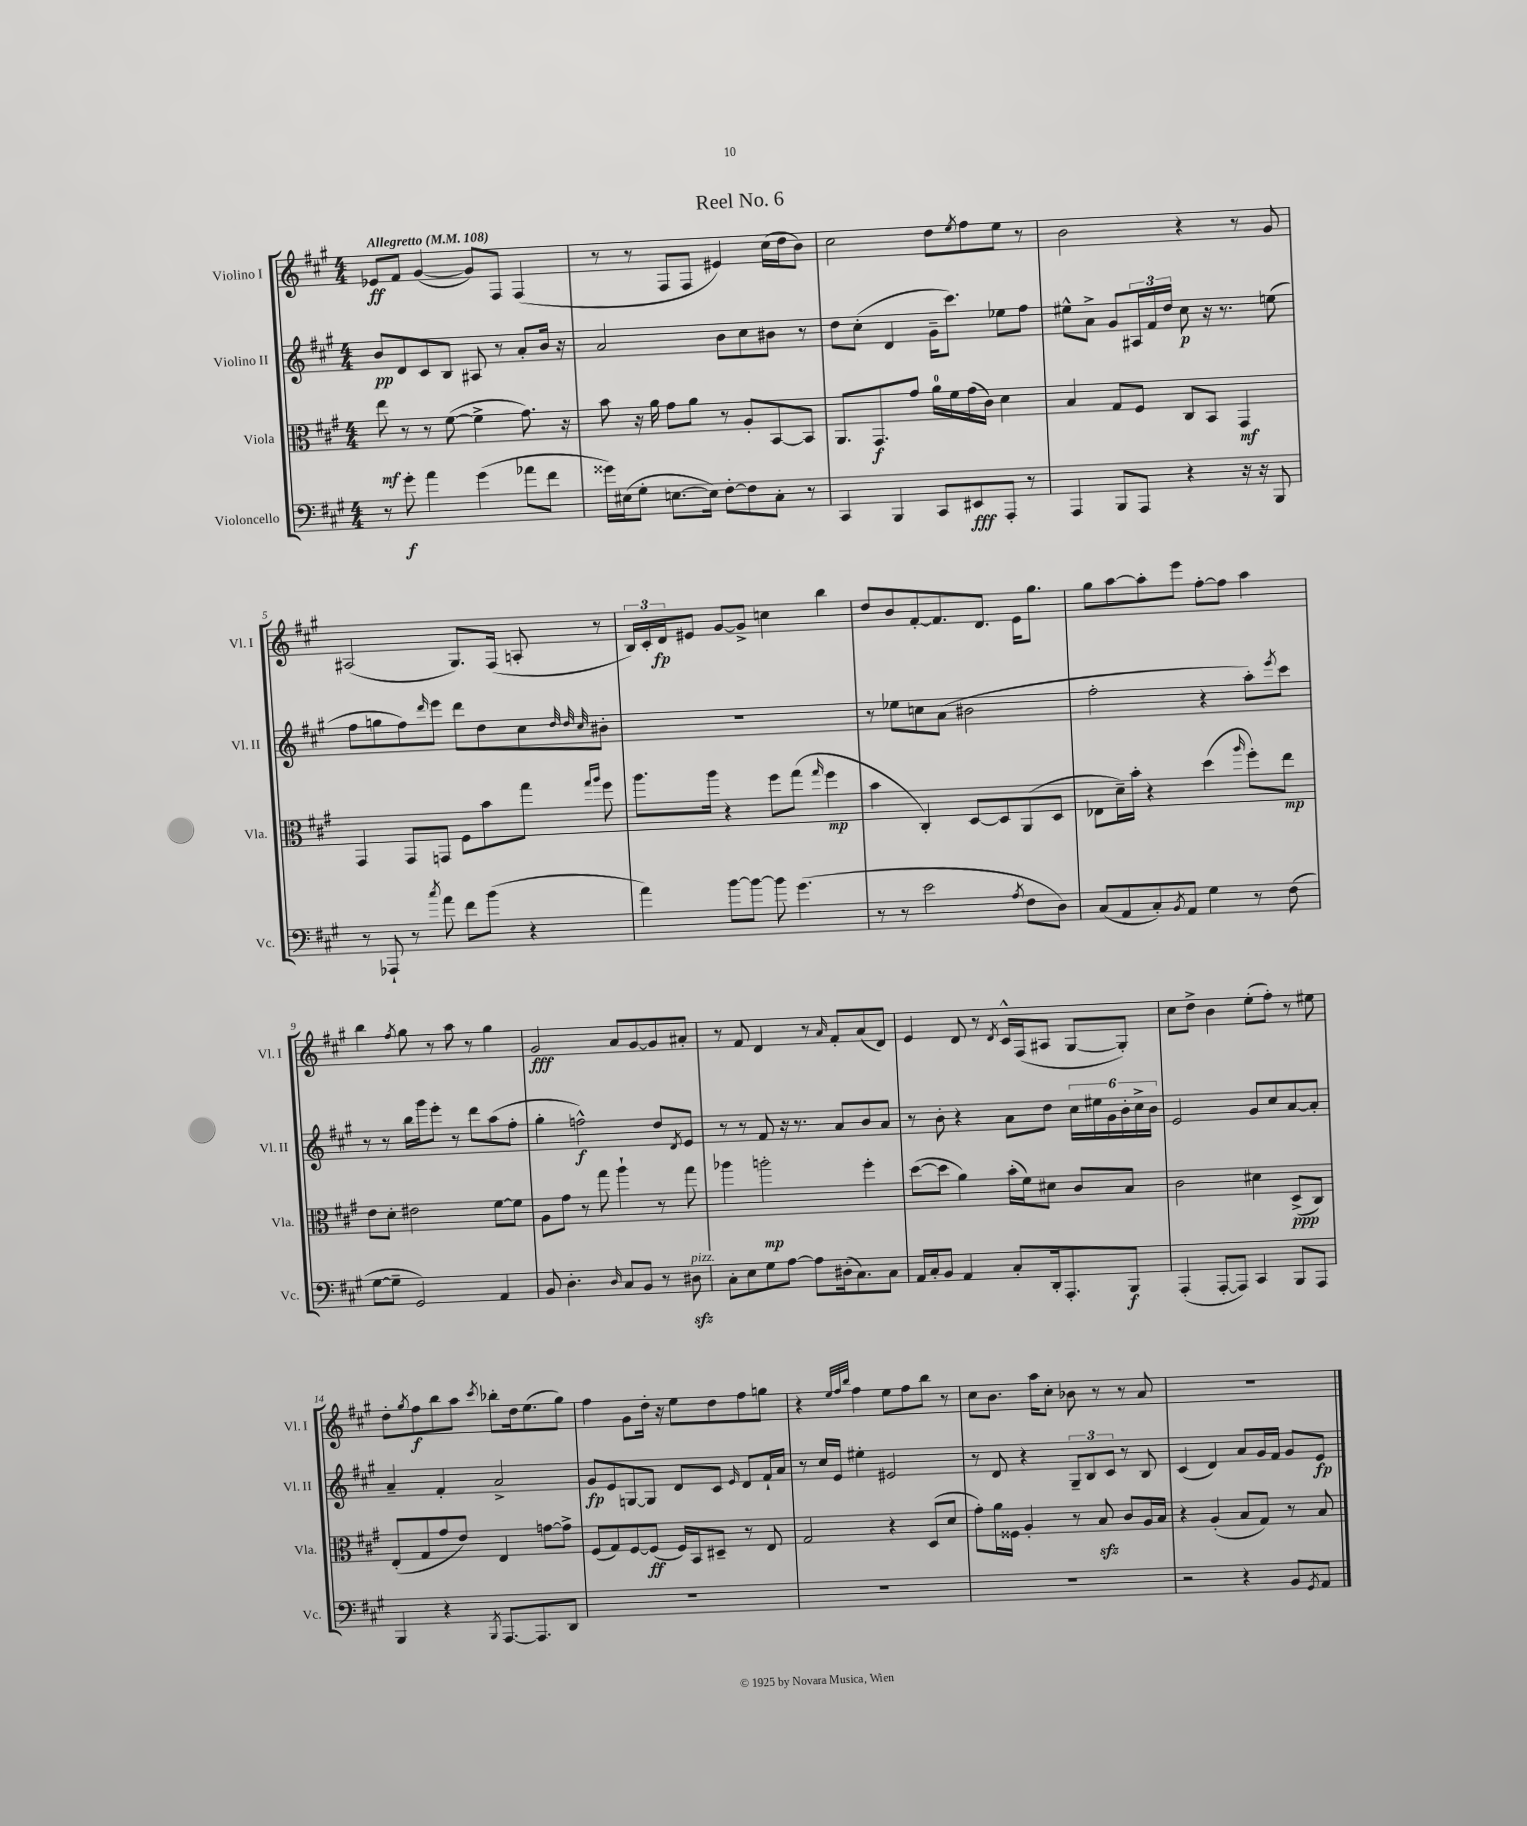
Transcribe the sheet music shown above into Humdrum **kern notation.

**kern	**dynam	**kern	**dynam	**kern	**dynam	**kern	**dynam
*part4	*part4	*part3	*part3	*part2	*part2	*part1	*part1
*staff4	*staff4	*staff3	*staff3	*staff2	*staff2	*staff1	*staff1
*I"Violoncello	*	*I"Viola	*	*I"Violino II	*	*I"Violino I	*
*I'Vc.	*	*I'Vla.	*	*I'Vl. II	*	*I'Vl. I	*
*clefF4	*	*clefC3	*	*clefG2	*	*clefG2	*
*k[f#c#g#]	*	*k[f#c#g#]	*	*k[f#c#g#]	*	*k[f#c#g#]	*
*M4/4	*	*M4/4	*	*M4/4	*	*M4/4	*
*MM108	*	*MM108	*	*MM108	*	*MM108	*
=1	=1	=1	=1	=1	=1	=1	=1
!	!	!	!	!	!	!LO:TX:a:B:t=Allegretto	!
8r	.	8ee\	mf	8b/L	pp	8e-X/L	ff
8g#'\	f	8r	.	8d/	.	8f#/J	.
4a\	.	8r	.	8c#/	.	([4g#/	.
.	.	([8f#\	.	8B/J	.	.	.
(4g#\	.	4f#^\]	.	8A#X/	.	8g#/L])	.
.	.	.	.	8r	.	8F#/J	.
8a-X\L	.	8.g#\)	.	8a'/L	.	(4F#/	.
8f#\J	.	.	.	16b/Jk	.	.	.
.	.	16r	.	16r	.	.	.
=2	=2	=2	=2	=2	=2	=2	=2
16g##X\LL)	.	8b\	.	2a/	.	8r	.
(16E#X\J	.	.	.	.	.	.	.
8G#'\J	.	16r	.	.	.	8r	.
.	.	16a\	.	.	.	.	.
[8.En\L	.	8g#\L	.	.	.	8F#/L	.
.	.	8a\J	.	.	.	8F#/J	.
16E\Jk])	.	.	.	.	.	.	.
[8F#'\L	.	8r	.	8b\L	.	4e#X/)	.
8F#\]	.	8A'/L	.	8cc#\	.	.	.
8C#'\J	.	[8BB/	.	8b#X\J	.	(16cc#\LL	.
.	.	.	.	.	.	16dd\J	.
8r	.	8BB/J]	.	8r	.	8b\J)	.
=3	=3	=3	=3	=3	=3	=3	=3
4CC#/	.	8.AA/L	.	8dd\L	.	2cc#\	.
.	.	.	.	(8cc#'\J	.	.	.
.	.	8.GG#/	f	.	.	.	.
4BBB/	.	.	.	4d/	.	.	.
.	.	8g#/J	.	.	.	.	.
8CC#/L	.	16a\LL	.	16g#~\KL	.	8dd\L	.
.	.	16f#\	.	8.ccc#\J)	.	.	.
.	.	.	.	.	.	8qee/	.
8EE#X/	fff	(16g#\	.	.	.	8ff#\	.
.	.	16c#\JJ)	.	.	.	.	.
8AAA'/J	.	4d\	.	8ee-X\L	.	8ee\J	.
8r	.	.	.	8ff#\J	.	8r	.
=4	=4	=4	=4	=4	=4	=4	=4
4AAA/	.	4B/	.	8ee#X^^\L	.	2b\	.
.	.	.	.	8a^\J	.	.	.
8BBB/L	.	8G#/L	.	8g#/L	.	.	.
8AAA/J	.	8F#/J	.	24A#X/L	.	.	.
.	.	.	.	24f#/	.	.	.
.	.	.	.	24dd/JJ	.	.	.
4r	.	8C#/L	.	8cc#\	p	4r	.
.	.	8BB/J	.	16r	.	.	.
.	.	.	.	8.r	.	.	.
16r	.	4GG#/	mf	.	.	8r	.
16r	.	.	.	.	.	.	.
8BBB/	.	.	.	(8een\	.	8g#/	.
!!LO:LB:g=z
=5	=5	=5	=5	=5	=5	=5	=5
8r	.	4GG#/	.	8ff#\L	.	(2A#X/	.
8AAA-X`/	.	.	.	8ggn\	.	.	.
8r	.	8GG#/L	.	8ff#\)	.	.	.
8qcc#/	.	.	.	16qqddd/	.	.	.
8a\	.	8GGn/J	.	8eee\J	.	.	.
8f#\L	.	8F#\L	.	8ddd\L	.	8.G#/L)	.
(8b\J	.	8b\	.	8dd\	.	.	.
.	.	.	.	.	.	(16F#/Jk	.
4r	.	8gg#\J	.	8cc#\	.	8An'/	.
.	.	.	.	32qqdd/	.	.	.
.	.	16qqgg#/LL	.	32qqdd/	.	.	.
.	.	16qqaa/JJ	.	32qqcc#/	.	.	.
.	.	8ff#\	.	8b#X'\J	.	8r	.
=6	=6	=6	=6	=6	=6	=6	=6
4a\)	.	8.aa\L	.	1r	.	24B/LL)	.
.	.	.	.	.	.	24c#'/	.
.	.	.	.	.	.	24d/J	fp
.	.	.	.	.	.	8e#X/J	.
.	.	16aa\Jk	.	.	.	.	.
[8b\L	.	4r	.	.	.	[8g#/L	.
8b\J_	.	.	.	.	.	8g#^/J]	.
8b\]	.	8ff#\L	.	.	.	4ccn\	.
(4.g#\	.	(8gg#\J	.	.	.	.	.
.	.	16qqgg#/	.	.	.	.	.
.	.	4ff#\	mp	.	.	4bb\	.
=7	=7	=7	=7	=7	=7	=7	=7
8r	.	4b\	.	8r	.	8dd/L	.
8r	.	.	.	8ee-X\L	.	8b/	.
2e\	.	4C#'/)	.	8ccn\	.	[8f#'/	.
.	.	.	.	(8a\J	.	8.f#/]	.
.	.	[8D/L	.	2b#X\	.	.	.
.	.	.	.	.	.	8.d/J	.
.	.	8D/]	.	.	.	.	.
8qA/	.	.	.	.	.	.	.
8F#\L	.	(8AA/	.	.	.	16e\KL	.
.	.	.	.	.	.	8.gg#\J	.
8D\J)	.	8D/J	.	.	.	.	.
=8	=8	=8	=8	=8	=8	=8	=8
(8C#/L	.	8E-X\L	.	2ff#'\	.	8gg#\L	.
8AA/	.	16d~\L)	.	.	.	[8aa\	.
.	.	16b'\JJ	.	.	.	.	.
8C#'/)	.	4r	.	.	.	8aa'\]	.
8qBB/	.	.	.	.	.	.	.
8AA/J	.	.	.	.	.	8eee\J	.
4G#\	.	(4dd\	.	4r	.	[8ff#'\L	.
.	.	.	.	.	.	8ff#\J]	.
.	.	16qqaa/	.	.	.	.	.
8r	.	8ff#'\L)	.	8aa'\L)	.	4aa\	.
.	.	.	.	8qeee/	.	.	.
(8F#\	.	8ee\J	mp	8ccc#\J	.	.	.
!!LO:LB:g=z
=9	=9	=9	=9	=9	=9	=9	=9
[8G#\L	.	8e\L	.	8r	.	4bb\	.
8G#~\J]	.	8d'\J	.	8r	.	.	.
.	.	.	.	.	.	8qff#/	.
2GG#/)	.	2e#X\	.	16bb\LL	.	8gg#\	.
.	.	.	.	16ggg#\J	.	.	.
.	.	.	.	8eee'\J	.	8r	.
.	.	.	.	8r	.	8aa\	.
.	.	.	.	8ddd\L	.	8r	.
4AA/	.	[8f#\L	.	(8aa\	.	4gg#\	.
.	.	8f#\J]	.	8ff#'\J	.	.	.
=10	=10	=10	=10	=10	=10	=10	=10
8BB/	.	8A\L	.	4gg#'\	.	2g#/	fff
4.D'\	.	8g#\J	.	.	.	.	.
.	.	8r	.	2ffn^^\)	f	.	.
.	.	8gg#\	.	.	.	.	.
16qqD/	.	.	.	.	.	.	.
8C#/L	.	4aa`\	.	.	.	8a/L	.
8BB/J	.	.	.	.	.	[8g#/	.
8r	.	8r	.	8dd/L	.	8g#/]	.
.	.	.	.	8qd/	.	.	.
!LO:TX:a:i:t=pizz.	!	!	!	!	!	!	!
8D#Xzz\	.	8gg#\	.	8e/J	.	8a#X'/J	.
=11	=11	=11	=11	=11	=11	=11	=11
8C#'\L	.	4aa-X\	.	8r	.	8r	.
8E\	.	.	.	8r	.	8f#/	.
8G#\	.	2aan'\	mp	8f#/	.	4d/	.
[8A\J	.	.	.	16r	.	.	.
.	.	.	.	8.r	.	.	.
8A\L]	.	.	.	.	.	8r	.
.	.	.	.	.	.	16qqa/	.
(16D#X'\k	.	.	.	8a/L	.	8f#'/L	.
8.C#\)	.	.	.	.	.	.	.
.	.	4ff#'\	.	8b/	.	(8a/	.
8C#\J	.	.	.	8a/J	.	8d/J)	.
=12	=12	=12	=12	=12	=12	=12	=12
16AA/LL	.	([8dd\L	.	8r	.	4e/	.
16C#'/J	.	.	.	.	.	.	.
8BB/J	.	8dd\J]	.	8b'\	.	.	.
4AA/	.	4a\)	.	4r	.	8d/	.
.	.	.	.	.	.	8r	.
.	.	.	.	.	.	8qd/	.
8C#'/L	.	(16b'\LL	.	8a\L	.	16c#^^/LL	.
.	.	16f#\J)	.	.	.	(16F#/J	.
16DD'/k	.	8d#X\J	.	8dd\J	.	8A#X/J	.
8.AAA'/	.	.	.	.	.	.	.
.	.	8c#/L	.	24cc#\LL	.	[8G#/L	.
.	.	.	.	24ee#X\	.	.	.
.	.	.	.	24g#\	.	.	.
8BBB/J	f	8B/J	.	24b'\	.	8G#'/J])	.
.	.	.	.	24cc#^\	.	.	.
.	.	.	.	24b\JJ	.	.	.
=13	=13	=13	=13	=13	=13	=13	=13
(4AAA'/	.	2c#\	.	2e/	.	8cc#\L	.
.	.	.	.	.	.	8dd^\J	.
[8AAA'/L	.	.	.	.	.	4b\	.
8AAA/J])	.	.	.	.	.	.	.
4CC#/	.	4d#X\	.	8g#/L	.	(8ee'\L	.
.	.	.	.	8cc#/	.	8ff#'\J)	.
8BBB/L	.	(8D^/L	ppp	[8a/	.	8r	.
8AAA/J	.	8C#/J)	.	8a'/J]	.	8ee#X\	.
!!LO:LB:g=z
=14	=14	=14	=14	=14	=14	=14	=14
4BBB/	.	(8E'/L	.	4a~/	.	8dd'\L	.
.	.	.	.	.	.	8qgg#/	.
.	.	8G#/	.	.	.	8ff#\	f
4r	.	8g#/	.	4f#'/	.	8bb\	.
.	.	8e/J)	.	.	.	8aa\J	.
8qBBB/	.	.	.	.	.	8qccc#/	.
[8.AAA/L	.	4E/	.	2a^/	.	8bb-X'\L	.
.	.	.	.	.	.	16dd\k	.
8.AAA/]	.	.	.	.	.	(8.ee\	.
.	.	[8gn\L	.	.	.	.	.
8DD/J	.	8g^\J]	.	.	.	8gg#\J)	.
=15	=15	=15	=15	=15	=15	=15	=15
1r	.	(8F#/L	.	8g#/L	fp	4ff#\	.
.	.	8G#/)	.	8e/	.	.	.
.	.	[8F#/	.	[8Gn/	.	8g#\L	.
.	.	(8F#/J]	ff	8G/J]	.	16dd'\Jk	.
.	.	.	.	.	.	16r	.
.	.	16F#/LL)	.	8d/L	.	8ee\L	.
.	.	16BB/J	.	.	.	.	.
.	.	8D#X~/J	.	8c#/J	.	8dd\	.
.	.	.	.	16qqe/	.	.	.
.	.	8r	.	8d/L	.	8ff#\	.
.	.	8E/	.	16f#`/L	.	8ggn\J	.
.	.	.	.	16a/JJ	.	.	.
=16	=16	=16	=16	=16	=16	=16	=16
1r	.	2G#/	.	8r	.	4r	.
.	.	.	.	16cc#/LL	.	.	.
.	.	.	.	16e/JJ	.	.	.
.	.	.	.	.	.	32qqee/LLL	.
.	.	.	.	.	.	32qqff#/	.
.	.	.	.	.	.	32qqbb/JJJ	.
.	.	.	.	4ee#X'\	.	4ff#\	.
.	.	4r	.	2e#X/	.	8ee\L	.
.	.	.	.	.	.	8ff#\	.
.	.	(8D/L	.	.	.	8bb\J	.
.	.	8d/J	.	.	.	8r	.
=17	=17	=17	=17	=17	=17	=17	=17
1r	.	8g#'\L)	.	8r	.	8cc#\L	.
.	.	16a\L	.	8d/	.	8.b\J	.
.	.	16F##X\JJ	.	.	.	.	.
.	.	4A'/	.	4r	.	.	.
.	.	.	.	.	.	16aa\KL	.
.	.	.	.	.	.	8cc#'\J	.
.	.	8r	.	12G#~/L	.	8b-X\	.
.	.	.	.	12B/	.	.	.
.	.	8Bzz/	.	.	.	8r	.
.	.	.	.	12c#/J	.	.	.
.	.	8c#/L	.	8r	.	8r	.
.	.	16A/L	.	8B/	.	8a/	.
.	.	16B/JJ	.	.	.	.	.
=18	=18	=18	=18	=18	=18	=18	=18
2r	.	4r	.	(4c#/	.	1r	.
.	.	(4A'/	.	4d/)	.	.	.
4r	.	8B/L	.	8a/L	.	.	.
.	.	8G#/J)	.	16g#/L	.	.	.
.	.	.	.	16f#/JJ	.	.	.
8BB/L	.	8r	.	8g#/L	.	.	.
8qGG#/	.	.	.	.	.	.	.
8AA/J	.	8B/	.	8e/J	fp	.	.
==	==	==	==	==	==	==	==
*-	*-	*-	*-	*-	*-	*-	*-
